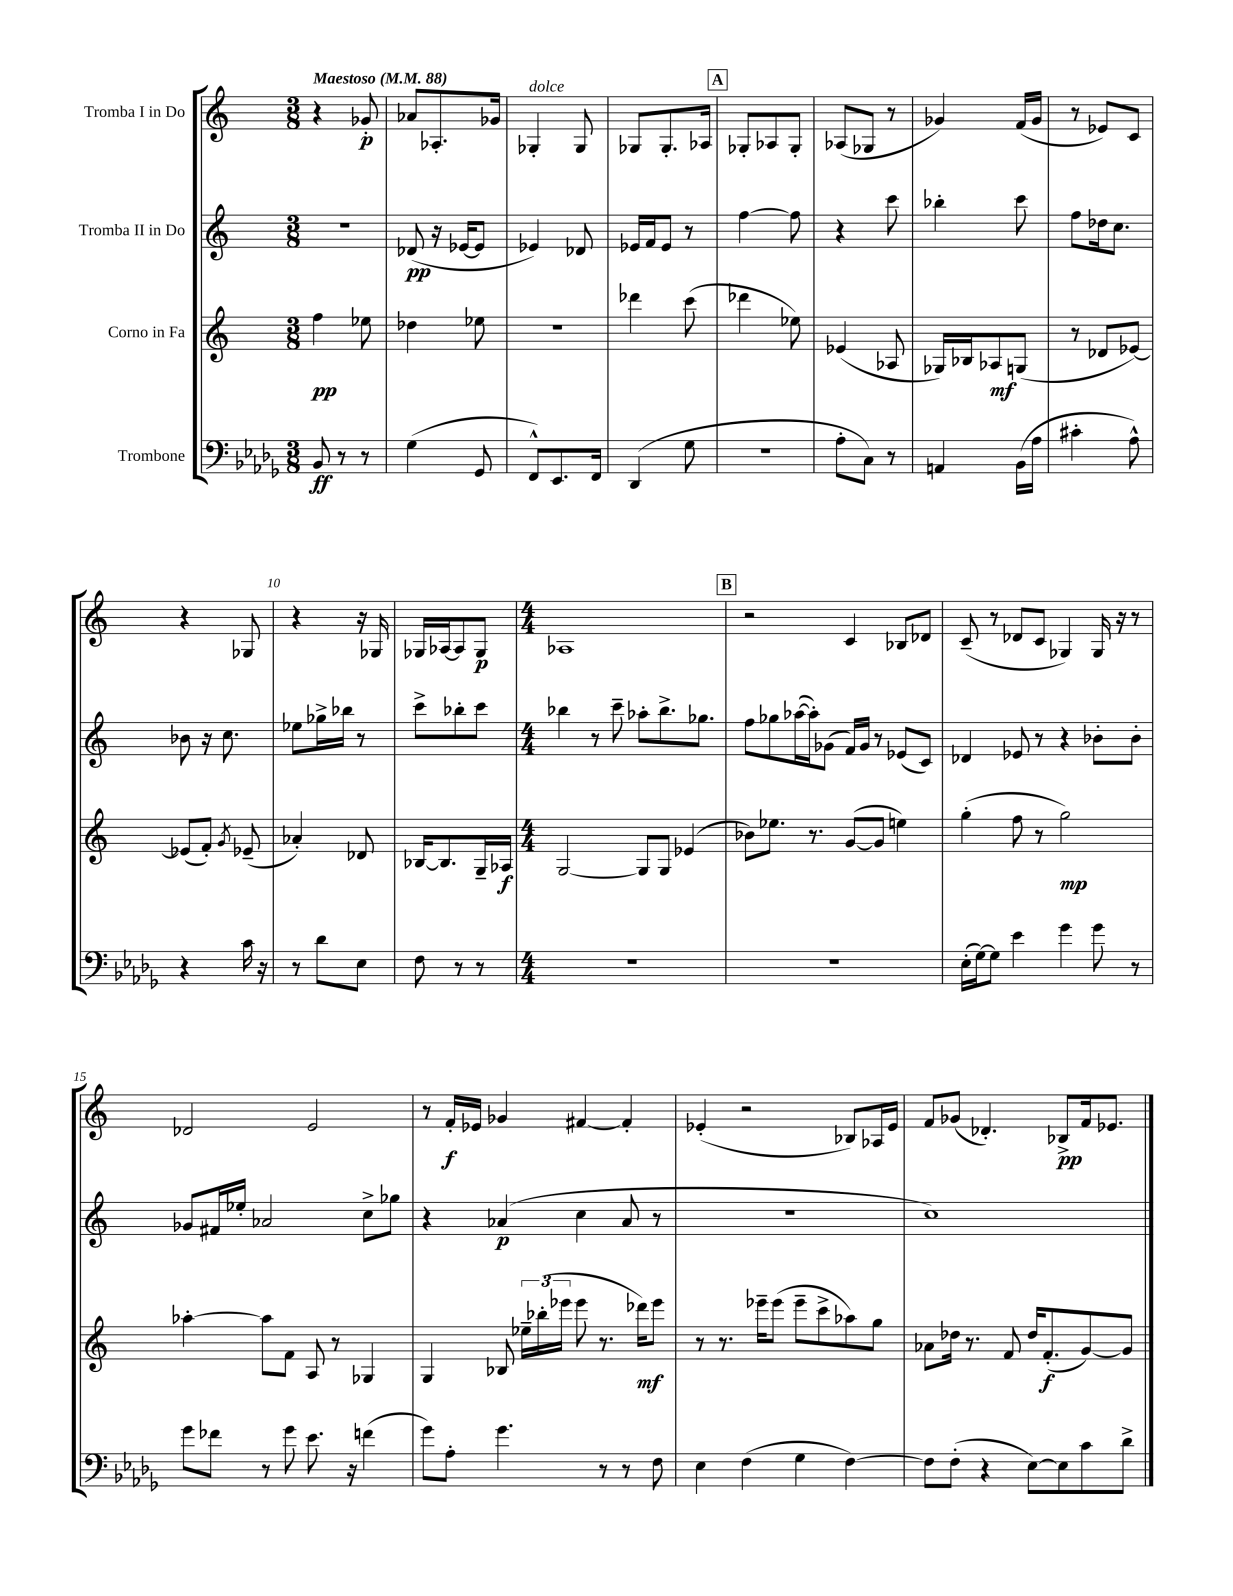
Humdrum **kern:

**kern	**kern	**kern	**kern
*staff4	*staff3	*staff2	*staff1
*clefF4	*clefG2	*clefG2	*clefG2
*k[b-e-a-d-g-]	*k[]	*k[]	*k[]
*M3/8	*M3/8	*M3/8	*M3/8
*MM88	*MM88	*MM88	*MM88
8BB-/	4ff\	4.r	4r
8r	.	.	.
8r	8ee-\	.	8g-'/
=	=	=	=
(4G-\	4dd-\	(8d-/	8a-/L
.	.	16r	8.A-'/
.	.	[16e-/LK	.
8GG-/	8ee-\	8e-/]J	.
.	.	.	16g-/Jk
=	=	=	=
8FF^^/L)	4.r	4e-/)	4G-'/
8.EE-/	.	.	.
.	.	8d-/	8G-/
16FF/Jk	.	.	.
=	=	=	=
(4DD-/	4ddd-\	16e-/LL	8G-/L
.	.	16f/J	.
.	.	8e-/J	8.G-'/
8G-\	(8ccc\	8r	.
.	.	.	16A-/Jk
=	=	=	=
4.r	4ddd-\	[4ff\	8G-'/L
.	.	.	8A-/
.	8ee-\)	8ff\]	8G-'/J
=	=	=	=
8A-'\L	(4e-/	4r	(8A-/L
8C\J)	.	.	8G-/J
8r	8A-/	8ccc\	8r
=	=	=	=
4AA/	16G-/LL)	4bb-'\	4g-/)
.	16B-/J	.	.
.	8A-/	.	.
(16BB-\LL	(8G/J	8ccc\	(16f/LL
16A-\JJ	.	.	16g-/JJ
=	=	=	=
4c#'\	8r	8ff\L	8r
.	8d-/L	16dd-\k	8e-/L)
.	.	8.cc\J	.
8A-^^\)	[8e-/J)	.	8c/J
=	=	=	=
4r	(8e-/]L	8b-\	4r
.	8f'/J)	16r	.
.	.	8.cc\	.
.	8qg/	.	.
16c\	(8e-~/	.	8G-/
16r	.	.	.
=	=	=	=
8r	4a-'/)	8ee-\L	4r
8d-\L	.	16gg-^\L	.
.	.	16bb-\JJ	.
8E-\J	8d-/	8r	16r
.	.	.	16G-/
=	=	=	=
8F\	[16B-/LK	8ccc^\L	16G-/LL
.	8.B-/]	.	[16A-/J
8r	.	8bb-'\	8A-/]
8r	16G~/L	8ccc\J	8G-/J
.	16A-/JJ	.	.
=	=	=	=
*M4/4	*M4/4	*M4/4	*M4/4
1r	[2G/	4bb-\	1A-
.	.	8r	.
.	.	8ccc~\	.
.	8G/]L	8aa-'\L	.
.	8G/J	8.bb-^\	.
.	(4e-/	.	.
.	.	8.gg-\J	.
=	=	=	=
1r	8b-\L)	8ff\L	2r
.	8.ee-\J	8gg-\	.
.	.	([16aa-\L	.
.	8.r	16aa-'\]J)	.
.	.	(8g-\J	.
.	([8g/L	16f/LL)	4c/
.	.	16g-/JJ	.
.	8g/]J	8r	.
.	4ee\)	(8e-/L	8B-/L
.	.	8c/J)	8d-/J
=	=	=	=
(16E-'\LL	(4gg'\	4d-/	(8c~/
[16G-\J)	.	.	.
8G-\]J	.	.	8r
4e-\	8ff\	8e-/	8d-/L
.	8r	8r	8c/J
4g-\	2gg\)	4r	4G-/)
8g-\	.	8b-'\L	16G-/
.	.	.	16r
8r	.	8b-'\J	8r
=	=	=	=
8g-\L	[4aa-'\	8g-/L	2d-/
8f-\J	.	16f#/L	.
.	.	16ee-'/JJ	.
8r	8aa-\]L	2a-/	.
8g-\	8f\J	.	.
8.e-\	8A/	.	2e/
.	8r	.	.
16r	.	.	.
(4f\	4G-/	8cc^\L	.
.	.	8gg-\J	.
=	=	=	=
8g-\L)	4G/	4r	8r
8A-'\J	.	.	16f'/LL
.	.	.	16e-/JJ
4.g-\	8B-/	(4a-/	4g-/
.	24ee-~\LL	.	.
.	(24bb-'\	.	.
.	24eee-\JJ	.	.
.	8eee-\	4cc\	[4f#/
8r	8.r	.	.
8r	.	8a-/	4f#'/]
.	16ddd-\LK)	.	.
8F\	8eee-\J	8r	.
=	=	=	=
4E-\	8r	1r	(4e-'/
.	8.r	.	.
(4F\	.	.	2r
.	16eee-~\LK	.	.
.	(8eee-\J	.	.
4G-\	8eee-~\L	.	.
.	8ccc^\	.	.
[4F\)	8aa-\)	.	8B-/L)
.	8gg\J	.	16A-/L
.	.	.	16e-/JJ
=	=	=	=
8F\]L	8a-\L	1cc)	8f/L
(8F'\J	16dd-\Jk	.	(8g-/J
.	8.r	.	.
4r	.	.	4.d-'/)
.	8f/	.	.
[8E-\L)	16dd-/LK	.	.
.	(8.f'/	.	.
8E-\]	.	.	8B-^/L
8c\	[8g/)	.	16f/k
.	.	.	8.e-/J
8d-^\J	8g/]J	.	.
==	==	==	==
*-	*-	*-	*-
